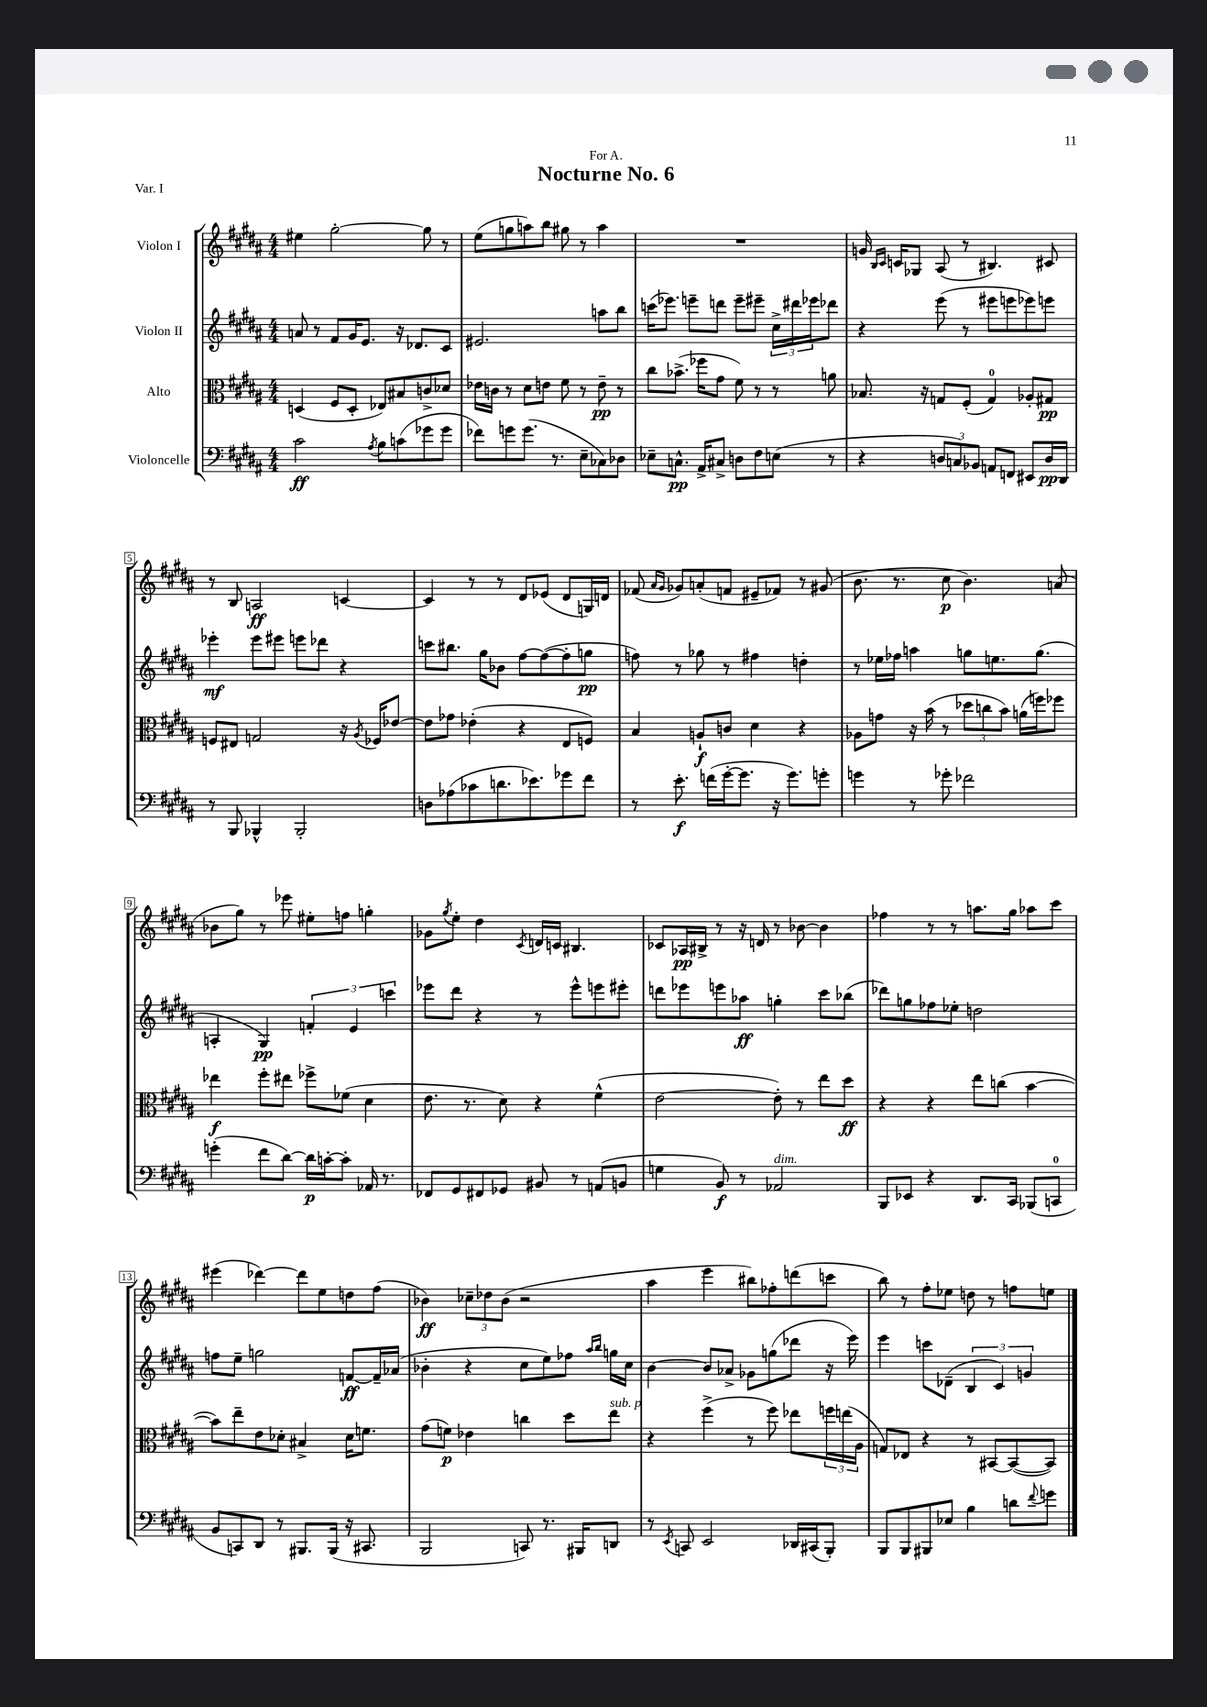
\header { title = "Nocturne No. 6" dedication = "For A." piece = "Var. I" }
<<
\new StaffGroup <<
\new Staff = "s0" \with { instrumentName = "Violon I" } {
    \clef treble \key b \major \numericTimeSignature \time 4/4
    eis''4 gis''2~-. gis''8 r8 |
    e''8( g''8 a''8) b''8 gis''8 r8 a''4 |
    R1 |
    g'16 \grace { b16 cis'16 } c'16 ges8 ais8( r8 bis4.) cis'8 |
    r8 b8 a2\ff c'4~ |
    c'4 r8 r8 dis'8 ees'8( dis'8 g16) d'16 |
    fes'8( \grace { ais'16 gis'16 } ges'8) a'8-.( f'8 eis'8-- fes'8) r8 gis'8( |
    b'8. r8. cis''8\p b'4.) a'8( |
    bes'8 gis''8) r8 ees'''8 eis''8-. f''8 g''4-. |
    ges'8 \acciaccatura { gis''8 } e''8-. dis''4 \acciaccatura { cis'8 } d'16 c'16 bis4. |
    ces'8 aes16\pp bis16-> r8 r16 d'16 r8 bes'8~ bes'4 |
    fes''4 r8 r8 a''8. gis''16 aes''8 cis'''8 |
    eis'''4( des'''4~) des'''8 e''8 d''8 fis''8( |
    bes'4\ff) \tuplet 3/2 { ces''8-- des''8 bes'8( } r2 |
    ais''4 e'''4 bis''8) fes''8-. d'''8( c'''8 |
    b''8) r8 fis''8-. ees''8 d''8 r8 f''8 e''8 \bar "|." |
}
\new Staff = "s1" \with { instrumentName = "Violon II" } {
    \clef treble \key b \major \numericTimeSignature \time 4/4
    a'8 r8 fis'8 gis'16 e'8. r16 des'8. cis'8 |
    eis'2. a''8 b''8 |
    c'''16( ees'''8.) e'''8-- d'''8 e'''8-- eis'''8-- \tuplet 3/2 { cis''16-> dis'''16 ees'''16 } des'''8 |
    r4 e'''8( r8 eis'''8 e'''8 ees'''8) e'''8 |
    ees'''4-.\mf ees'''8 eis'''8 e'''8 des'''8 r4 |
    c'''8 bis''8. gis''16 bes'8 fis''8~ fis''8~( fis''8-. g''8\pp |
    f''8) r8 ges''8 r8 fis''4 d''4-. |
    r8 ees''16 fes''16 a''4 g''8 e''8. g''8.( |
    a4-. gis4\pp) \tuplet 3/2 { f'4-. e'4 c'''4 } |
    ees'''8 dis'''8 r4 r8 ees'''8-^ e'''8 eis'''8-. |
    d'''8 ees'''8 e'''8 aes''8\ff g''4-. cis'''8 bes''8( |
    des'''8) g''8 fes''8 ees''8-. d''2 |
    f''8 e''8-- g''2 f'8~\ff f'16-- aes'16( |
    bes'4-. r4 cis''8 e''8) fes''8 \grace { ais''16 b''16 } g''16 cis''16 |
    b'4~ b'8 aes'8-> ges'8 g''8( des'''8 r16 e'''16) |
    e'''4 c'''8 des'8--( \tuplet 3/2 { b4 cis'4) g'4 } \bar "|." |
}
\new Staff = "s2" \with { instrumentName = "Alto" } {
    \clef alto \key b \major \numericTimeSignature \time 4/4
    d4( fis8 d8-. ees8) bis8 c'8-> des'8 |
    ees'16 c'16 r8 dis'8 e'8 fis'8 r8 e'8--\pp r8 |
    cis''8 bes'8.->( fes''16 gis'8 fis'8) r8 r8 a'8 |
    bes8. r16 g8 fis8-.( g4-0) aes8-. gis8\pp |
    f8 eis8 g2 r16 \acciaccatura { ais8 } fes16 ees'8~ |
    ees'8 ges'8 ees'4-.( r4 e8 f8) |
    b4 a8-!\f c'8 dis'4 r4 |
    aes8 g'8 r16 b'16( r8 \tuplet 3/2 { des''8 c''8 b'8) } a'16( f''16) fes''8 |
    ees''4\f fis''8-. eis''8 fes''8-> fes'8( dis'4 |
    e'8. r8. dis'8) r4 fis'4-^( |
    e'2~ e'8-.) r8 e''8 dis''8\ff |
    r4 r4 e''8 c''8( b'4~ |
    b'8) e''8-- e'8 des'8-. bis4-> des'16 f'8. |
    gis'8( f'8\p) ees'4 c''4 dis''8 e''8^\markup { \italic "sub. p" } |
    r4 fis''4->( r8 fis''8) ees''8 \tuplet 3/2 { f''16 e''16( ais16 } |
    g8) ees8 r4 r8 bis,8~ bis,8~( bis,8) \bar "|." |
}
\new Staff = "s3" \with { instrumentName = "Violoncelle" } {
    \clef bass \key b \major \numericTimeSignature \time 4/4
    cis'2\ff \acciaccatura { ais8 } b8 c'8( ges'8 ges'8 |
    fes'8) g'8 g'8.( r8. e8-- ces8) des8 |
    ees8-- c8.-^\pp ais,16-> cis8-> d8 fis8 e8( r8 |
    r4 \tuplet 3/2 { d8 c8) bes,8 } a,8 f,8 eis,8 d16\pp dis,16 |
    r8 b,,8 bes,,4-^ bes,,2-. |
    d8 aes8( ces'8 d'8. ees'8.) ges'8 fis'8 |
    r8 e'8.-.\f f'16( gis'16~-. gis'8. r16 gis'8.) g'8-. |
    g'4 r8 ges'8-. fes'2 |
    g'4-.( fis'8 dis'8~) dis'16\p c'16~-. c'8-. aes,16 r8. |
    fes,8 gis,8 fis,8 ges,8 bis,8 r8 a,8( b,8 |
    g4 b,8\f) r8 aes,2^\markup { \italic "dim." } |
    b,,8 ees,8 r4 dis,8. cis,16 bes,,8( c,8-0 |
    b,8 c,8) dis,8 r8 bis,,8. bis,,16( r16 cis,8. |
    b,,2 c,8) r8. bis,,16 d,8 |
    r8 \acciaccatura { e,8 } c,8 e,2 des,16 cis,16( b,,8-.) |
    b,,8 b,,8 bis,,8 ees8 b4 d'8 \appoggiatura { fis'8 } g'8 \bar "|." |
}
>>
>>
\layout { \context { \Score \override BarNumber.stencil = #(make-stencil-boxer 0.1 0.3 ly:text-interface::print) } }
